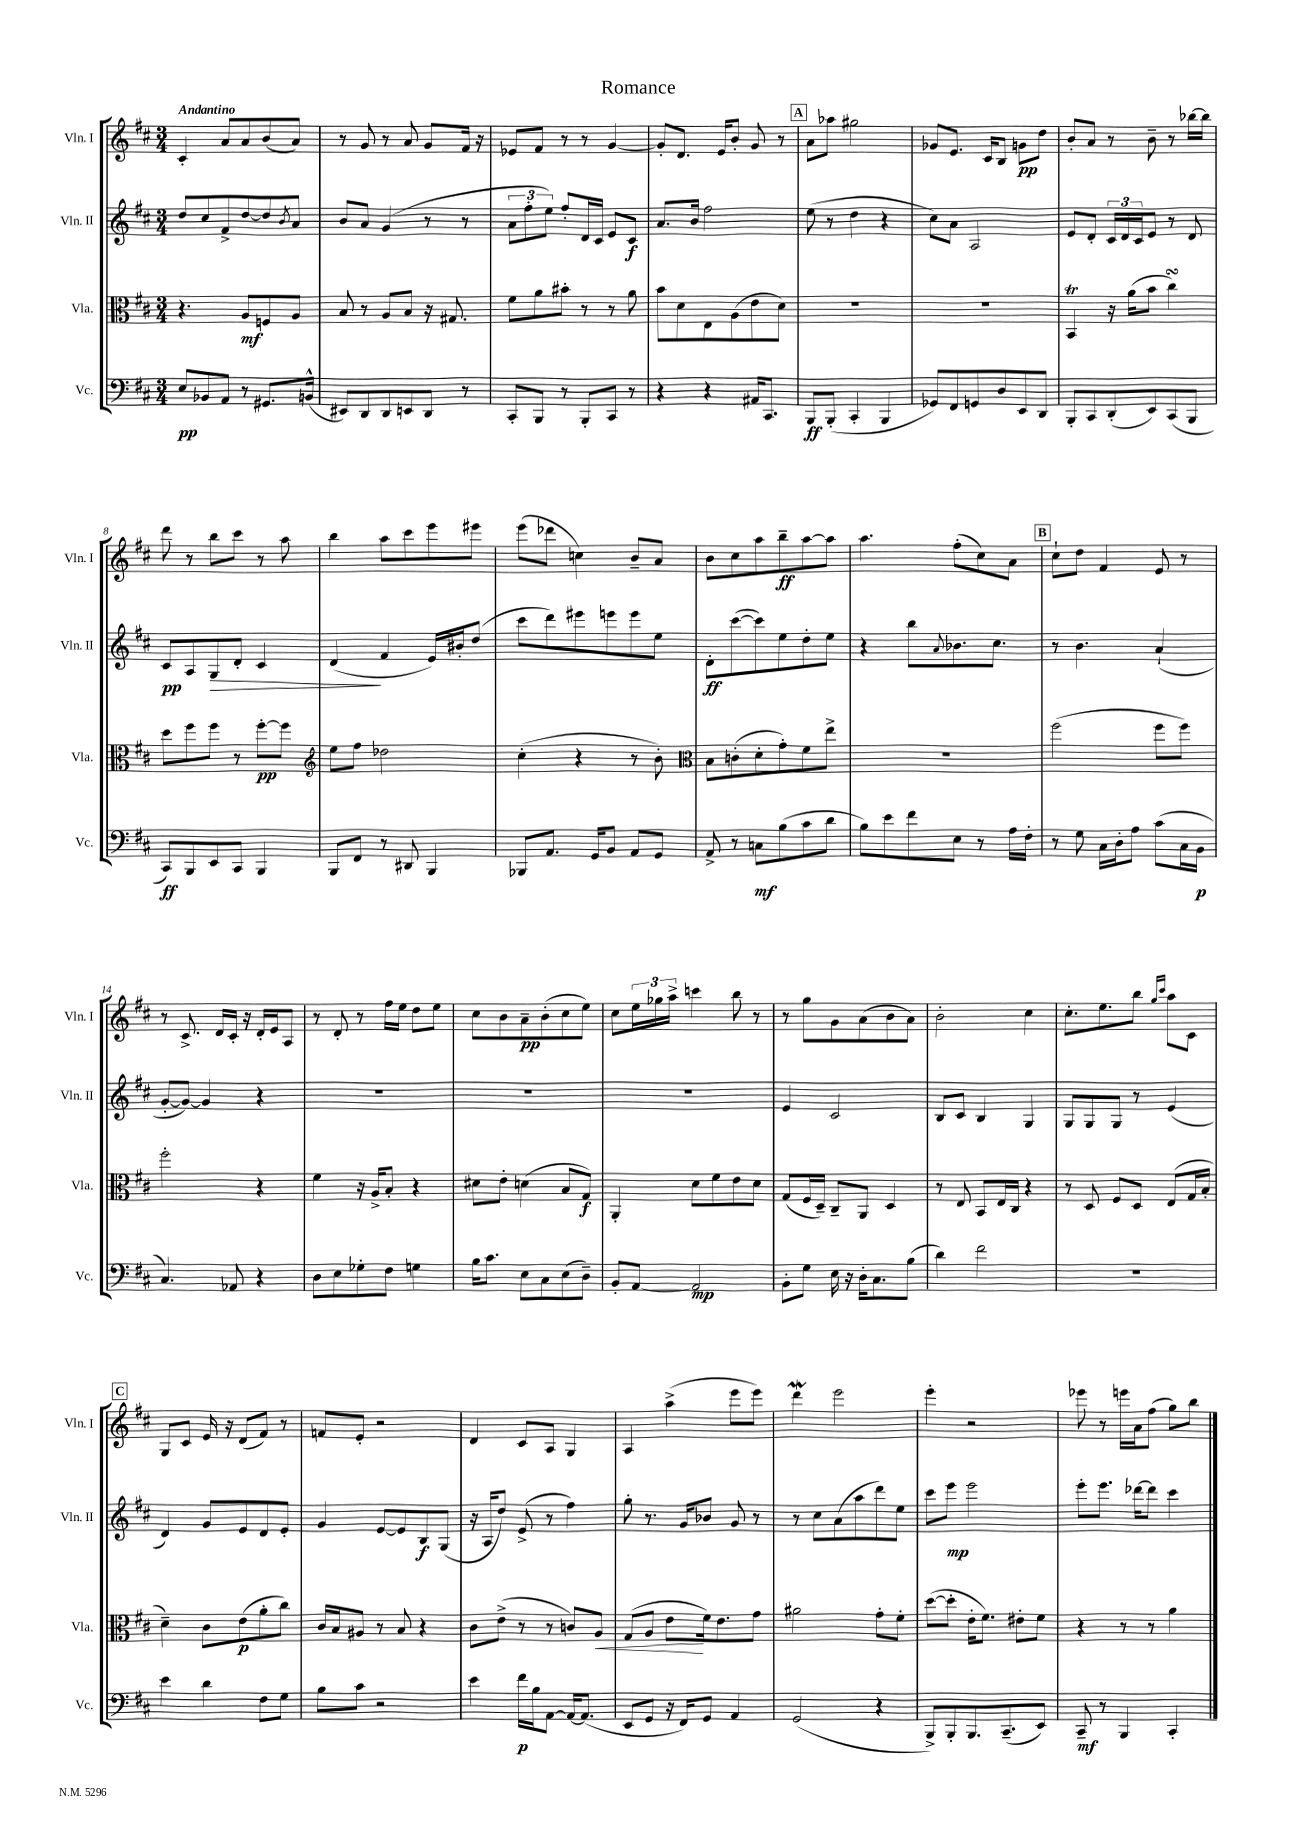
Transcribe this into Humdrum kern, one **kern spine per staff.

**kern	**dynam	**kern	**dynam	**kern	**dynam	**kern	**dynam
*part4	*part4	*part3	*part3	*part2	*part2	*part1	*part1
*staff4	*staff4	*staff3	*staff3	*staff2	*staff2	*staff1	*staff1
*I"Vc.	*	*I"Vla.	*	*I"Vln. II	*	*I"Vln. I	*
*I'Vc.	*	*I'Vla.	*	*I'Vln. II	*	*I'Vln. I	*
*clefF4	*	*clefC3	*	*clefG2	*	*clefG2	*
*k[f#c#]	*	*k[f#c#]	*	*k[f#c#]	*	*k[f#c#]	*
*M3/4	*	*M3/4	*	*M3/4	*	*M3/4	*
=1	=1	=1	=1	=1	=1	=1	=1
!	!	!	!	!	!	!LO:TX:a:B:t=Andantino	!
8E/L	pp	4.r	.	8dd/L	.	4c#'/	.
8BB-X/	.	.	.	8cc#/	.	.	.
8AA/J	.	.	.	8f#^/	.	8a/L	.
8r	.	8A/L	mf	[8dd/	.	8a/	.
8.GG#X/L	.	8Fn/	.	8dd/]	.	(8b/	.
.	.	.	.	8qb/	.	.	.
.	.	8A/J	.	8a/J	.	8a/J)	.
(16BBn^^/Jk	.	.	.	.	.	.	.
=2	=2	=2	=2	=2	=2	=2	=2
8EE#X/L)	.	8B/	.	8b/L	.	8r	.
8DD/	.	8r	.	8a/J	.	8g/	.
8DD/	.	8A/L	.	(4g/	.	8r	.
8EEn/	.	8B/J	.	.	.	8a/	.
8DD/J	.	16r	.	8r	.	8g/L	.
.	.	8.G#X/	.	.	.	.	.
8r	.	.	.	8r	.	16f#/Jk	.
.	.	.	.	.	.	16r	.
=3	=3	=3	=3	=3	=3	=3	=3
8CC#'/L	.	8f#\L	.	12a\L	.	8e-X/L	.
.	.	.	.	12ff#'\	.	.	.
8BBB/J	.	8a\	.	.	.	8f#/J	.
.	.	.	.	12ee\J)	.	.	.
8r	.	8b#X'\J	.	8ff#'/L	.	8r	.
8BBB'/L	.	8r	.	16d/L	.	8r	.
.	.	.	.	16c#/JJ	.	.	.
8CC#/J	.	8r	.	8e/L	.	[4g/	.
8r	.	8a\	.	8c#/J	f	.	.
=4	=4	=4	=4	=4	=4	=4	=4
4r	.	8b\L	.	8.a/L	.	8g'/L]	.
.	.	8d\	.	.	.	8.d/J	.
.	.	.	.	16b/Jk	.	.	.
4r	.	8E\	.	2ff#\	.	.	.
.	.	.	.	.	.	16e/KL	.
.	.	(8A\	.	.	.	8b'/J	.
16AA#X/KL	.	8e\	.	.	.	8g/	.
8.CC#/J	.	.	.	.	.	.	.
.	.	8d\J)	.	.	.	8r	.
!!LO:REH:place=s1:t=A
=5	=5	=5	=5	=5	=5	=5	=5
8BBB/L	ff	2.r	.	(8ee\	.	8a\L	.
(8BBB'/J	.	.	.	8r	.	8aa-X\J	.
4CC#'/	.	.	.	4dd\	.	2gg#X\	.
4BBB/	.	.	.	4r	.	.	.
=6	=6	=6	=6	=6	=6	=6	=6
8GG-X/L)	.	2.r	.	8cc#\L)	.	8g-X/L	.
8FF#/	.	.	.	8a\J	.	8.e/J	.
8GGn/	.	.	.	2A/	.	.	.
.	.	.	.	.	.	16c#/KL	.
8D/	.	.	.	.	.	8B/J	.
8EE/	.	.	.	.	.	8gn\L	pp
8DD/J	.	.	.	.	.	8dd\J	.
=7	=7	=7	=7	=7	=7	=7	=7
8BBB'/L	.	4BBT/	.	8e/L	.	8b'/L	.
8CC#/	.	.	.	8d'/J	.	8a/J	.
(8DD'/	.	16r	.	24c#/LL	.	8r	.
.	.	.	.	24d/	.	.	.
.	.	(16a\KL	.	.	.	.	.
.	.	.	.	24c#/J	.	.	.
8EE/)	.	8b\J	.	8e/J	.	8b~\	.
(8CC#/	.	4cc#sSsS\)	.	8r	.	8r	.
8BBB/J	.	.	.	8d/	.	[16bb-X\LL	.
.	.	.	.	.	.	16bb-\JJ]	.
!!LO:LB:g=z
=8	=8	=8	=8	=8	=8	=8	=8
8CC#/L)	ff	8dd\L	.	8c#/L	pp	8ddd\	.
8BBB/	.	8ff#\	.	8A/	.	8r	.
!	!	!	!	!	!LO:HP:b	!	!
8EE/	.	8ff#\J	.	8G/	>	8bb\L	.
8CC#/J	.	8r	.	8d'/J	.	8ccc#\J	.
4BBB/	.	[8ff#'\L	pp	4c#/	.	8r	.
.	.	8ff#\J]	.	.	.	8aa\	.
=9	=9	=9	=9	=9	=9	=9	=9
*	*	*clefG2	*	*	*	*	*
8BBB/L	.	8ee\L	.	(4d/	.	4bb\	.
8FF#/J	.	8ff#\J	.	.	.	.	.
8r	.	2dd-X\	.	4f#/	]	8aa\L	.
8DD#X/	.	.	.	.	.	8ccc#\	.
4BBB/	.	.	.	16e/LL)	.	8eee\	.
.	.	.	.	16b#X'/J	.	.	.
.	.	.	.	(8dd/J	.	8eee#X\J	.
=10	=10	=10	=10	=10	=10	=10	=10
8BBB-X/L	.	(4cc#'\	.	8ccc#\L	.	(8eee\L	.
8.AA/J	.	.	.	8ddd\)	.	8ddd-X\J	.
.	.	4r	.	8eee#X\	.	4ccn\)	.
16GG/KL	.	.	.	.	.	.	.
8BB/J	.	.	.	8eeen\	.	.	.
8AA/L	.	8r	.	8eee\	.	8b~/L	.
8GG/J	.	8b'\)	.	8ee\J	.	8a/J	.
=11	=11	=11	=11	=11	=11	=11	=11
*	*	*clefC3	*	*	*	*	*
8AA^/	.	8B\L	.	8d'\L	ff	8b\L	.
8r	.	(8cn'\	.	([8ccc#\	.	8cc#\	.
8Cn\L	mf	8d'\	.	8ccc#\])	.	8aa\	.
(8B\	.	8g'\)	.	8ee\	.	8bb~\	ff
8c#\	.	8f#\	.	8dd'\	.	[8aa\	.
8d\J	.	8ee^\J	.	8ee\J	.	8aa\J]	.
=12	=12	=12	=12	=12	=12	=12	=12
8B\L)	.	2.r	.	4r	.	4.aa\	.
8e\	.	.	.	.	.	.	.
8f#\	.	.	.	8bb\L	.	.	.
.	.	.	.	8qqa/	.	.	.
8E\J	.	.	.	8.b-X\	.	(8ff#'\L	.
8r	.	.	.	.	.	8cc#\)	.
.	.	.	.	8.cc#\J	.	.	.
16A\LL	.	.	.	.	.	8a\J	.
16F#'\JJ	.	.	.	.	.	.	.
!!LO:REH:place=s1:t=B
=13	=13	=13	=13	=13	=13	=13	=13
8r	.	(2ff#\	.	8r	.	8cc#`\L	.
8G\	.	.	.	4.b\	.	8dd\J	.
16C#\LL	.	.	.	.	.	4f#/	.
16D'\J	.	.	.	.	.	.	.
8A\J	.	.	.	.	.	.	.
(8c#\L	.	8ff#\L	.	(4a`/	.	8e/	.
16C#\L	.	8ff#\J)	.	.	.	8r	.
16BB\JJ	p	.	.	.	.	.	.
!!LO:LB:g=z
=14	=14	=14	=14	=14	=14	=14	=14
4.C#/)	.	2ff#'\	.	[8g'/L	.	8r	.
.	.	.	.	8g/J_)	.	8.c#^/	.
.	.	.	.	4g/]	.	.	.
.	.	.	.	.	.	16d/LL	.
8AA-X/	.	.	.	.	.	16c#'/JJ	.
.	.	.	.	.	.	16r	.
4r	.	4r	.	4r	.	16d'/LL	.
.	.	.	.	.	.	16e/J	.
.	.	.	.	.	.	8A/J	.
=15	=15	=15	=15	=15	=15	=15	=15
8D\L	.	4f#\	.	2.r	.	8r	.
8E\	.	.	.	.	.	8d'/	.
8G-X'\	.	16r	.	.	.	8r	.
.	.	16A^/KL	.	.	.	.	.
8F#\J	.	8B'/J	.	.	.	16ff#\LL	.
.	.	.	.	.	.	16ee\JJ	.
4Gn\	.	4r	.	.	.	8dd\L	.
.	.	.	.	.	.	8ee\J	.
=16	=16	=16	=16	=16	=16	=16	=16
16B\KL	.	8d#X\L	.	2.r	.	8cc#\L	.
8.c#\J	.	.	.	.	.	.	.
.	.	8e'\J	.	.	.	8b\	.
8E\L	.	(4dn\	.	.	.	8a~\	pp
8C#\	.	.	.	.	.	(8b'\	.
(8E\	.	8B/L	.	.	.	8cc#\	.
8D~\J)	.	8G/J)	f	.	.	8ee\J)	.
=17	=17	=17	=17	=17	=17	=17	=17
8BB'/L	.	4AA'/	.	2.r	.	8cc#\L	.
[8AA/J	.	.	.	.	.	24ee\L	.
.	.	.	.	.	.	24gg-X\	.
.	.	.	.	.	.	24aa^\JJ	.
2AA/]	mp	8d\L	.	.	.	4cccn\	.
.	.	8f#\	.	.	.	.	.
.	.	8e\	.	.	.	8bb\	.
.	.	8d\J	.	.	.	8r	.
=18	=18	=18	=18	=18	=18	=18	=18
8BB'\L	.	(8G/L	.	4e/	.	8r	.
8G\J	.	16F#/L	.	.	.	8gg\L	.
.	.	16D~/JJ)	.	.	.	.	.
16E\	.	8C#~/L	.	2c#/	.	8g\	.
16r	.	.	.	.	.	.	.
16D'\KL	.	8AA/J	.	.	.	(8a\	.
8.C#\	.	.	.	.	.	.	.
.	.	4D/	.	.	.	8b\	.
(8B\J	.	.	.	.	.	8a\J)	.
=19	=19	=19	=19	=19	=19	=19	=19
4d\)	.	8r	.	8B/L	.	2b'\	.
.	.	8E/	.	8c#/J	.	.	.
2f#\	.	8BB/L	.	4B/	.	.	.
.	.	16E/L	.	.	.	.	.
.	.	16C#/JJ	.	.	.	.	.
.	.	4r	.	4G/	.	4cc#\	.
=20	=20	=20	=20	=20	=20	=20	=20
2.r	.	8r	.	8G/L	.	8.cc#'\L	.
.	.	8D/	.	8G/	.	.	.
.	.	.	.	.	.	8.ee\	.
.	.	8F#/L	.	8G/J	.	.	.
.	.	8D/J	.	8r	.	8bb\J	.
.	.	.	.	.	.	16qqgg/LL	.
.	.	.	.	.	.	16qqccc#/JJ	.
.	.	(8E/L	.	(4e/	.	8aa\L	.
.	.	16G/L	.	.	.	8c#\J	.
.	.	16B'/JJ	.	.	.	.	.
!!LO:LB:g=z
!!LO:REH:place=s1:t=C
=21	=21	=21	=21	=21	=21	=21	=21
4e\	.	4d~\)	.	4d/)	.	8G/L	.
.	.	.	.	.	.	8c#/J	.
4d\	.	8c#\L	.	8g/L	.	16e/	.
.	.	.	.	.	.	16r	.
.	.	(8e\	p	8e/	.	(8d/L	.
8F#\L	.	8a'\	.	8d/	.	8f#/J)	.
8G\J	.	8cc#\J)	.	8e'/J	.	8r	.
=22	=22	=22	=22	=22	=22	=22	=22
8B\L	.	16c#/LL	.	4g/	.	8fn/L	.
.	.	16B/J	.	.	.	.	.
8c#\J	.	8A#X/J	.	.	.	8e'/J	.
2r	.	8r	.	[8e/L	.	2r	.
.	.	8B/	.	8e/]	.	.	.
.	.	4r	.	8B/	f	.	.
.	.	.	.	(8G/J	.	.	.
=23	=23	=23	=23	=23	=23	=23	=23
4e\	.	8c#\L	.	16r	.	4d/	.
.	.	.	.	16A/KL	.	.	.
.	.	(8e^\J	.	8dd/J)	.	.	.
16f#\LL	p	8r	.	(8e^/	.	8c#/L	.
16B\J	.	.	.	.	.	.	.
[8AA\J	.	8r	.	8r	.	8A/J	.
16AA/KL_	.	8cn/L)	.	4ff#\)	.	4G/	.
(8.AA/J]	.	.	.	.	.	.	.
!	!	!	!LO:HP:b	!	!	!	!
.	.	8A/J	<	.	.	.	.
=24	=24	=24	=24	=24	=24	=24	=24
8EE/L	.	(8G/L	.	8gg'\	.	4A/	.
8GG/J	.	8A/J	.	8.r	.	.	.
16r	.	8e\L	.	.	.	(4aa^\	.
16FF#/KL)	.	.	.	16g/KL	.	.	.
8GG/J	.	16f#\k)	[	8b-X/J	.	.	.
.	.	8.e\	.	.	.	.	.
4AA/	.	.	.	8g/	.	8eee\L	.
.	.	8g\J	.	8r	.	8eee\J)	.
=25	=25	=25	=25	=25	=25	=25	=25
(2GG/	.	2a#X\	.	8r	.	4dddw\	.
.	.	.	.	8cc#\L	.	.	.
.	.	.	.	(8a\	.	2eee\	.
.	.	.	.	8aa\	.	.	.
4r	.	8g'\L	.	8ddd\)	.	.	.
.	.	8f#'\J	.	8ee\J	.	.	.
=26	=26	=26	=26	=26	=26	=26	=26
8BBB^/L)	.	([8dd\L	.	8ccc#\L	.	4eee'\	.
8BBB'/	.	8dd'\J]	.	8eee\J	mp	.	.
8.BBB/	.	16e'\KL	.	2eee\	.	2r	.
.	.	8.f#\J)	.	.	.	.	.
(8.CC#~/	.	.	.	.	.	.	.
.	.	8e#X'\L	.	.	.	.	.
8EE/J)	.	8f#\J	.	.	.	.	.
=27	=27	=27	=27	=27	=27	=27	=27
8CC#~/	mf	4r	.	8eee'\L	.	8eee-X\	.
8r	.	.	.	8.eee\J	.	8r	.
4BBB/	.	8r	.	.	.	16eeen\LL	.
.	.	.	.	[16ddd-X\KL	.	16a\J	.
.	.	8r	.	8ddd-\J]	.	(8ff#\J	.
4CC#'/	.	4a\	.	4ccc#\	.	8gg\L)	.
.	.	.	.	.	.	8bb\J	.
==	==	==	==	==	==	==	==
*-	*-	*-	*-	*-	*-	*-	*-
